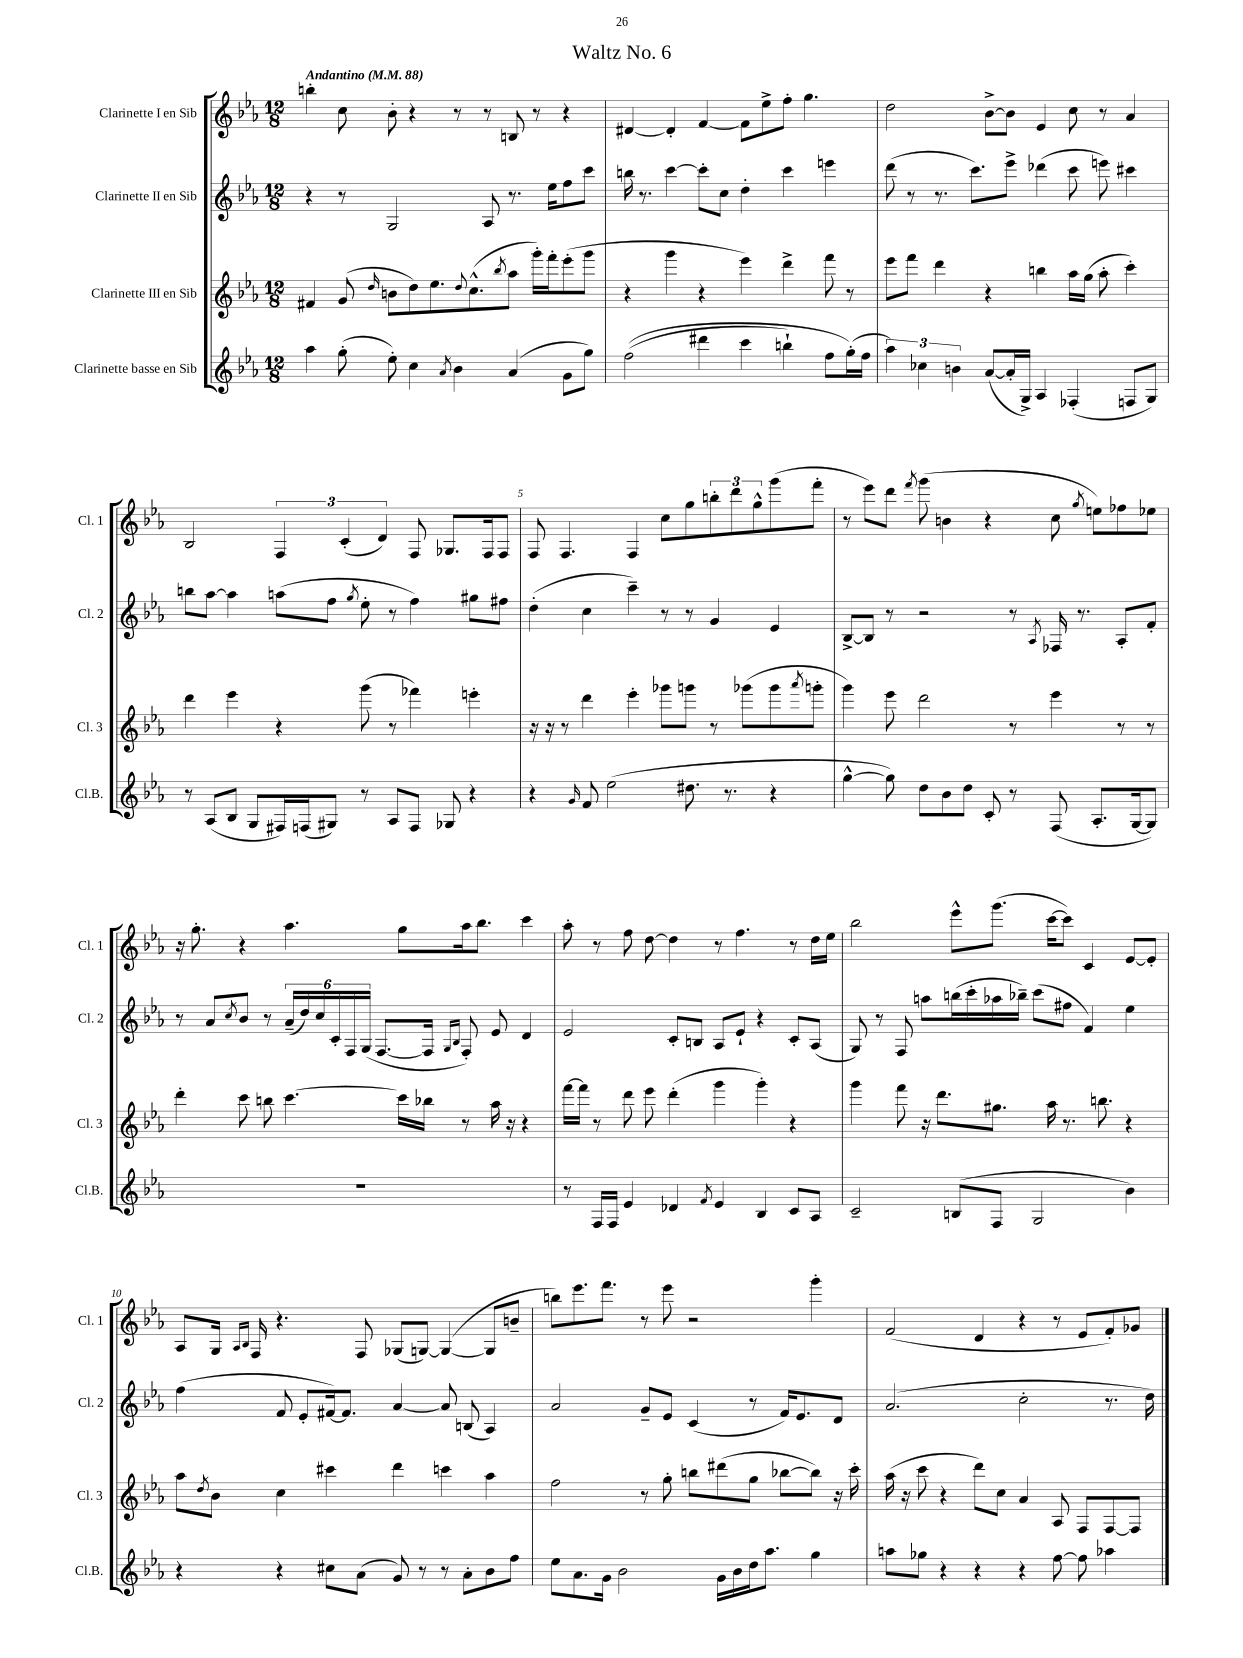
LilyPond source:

\header { title = "Waltz No. 6" }
<<
\new StaffGroup <<
\new Staff = "s0" \with { instrumentName = "Clarinette I en Sib" shortInstrumentName = "Cl. 1" } {
    \clef treble \key ees \major \numericTimeSignature \time 12/8 \tempo "Andantino" 4 = 88
    b''4-. c''8 bes'8-. r4 r8 r8 b8 r8 r4 |
    dis'4~ dis'4-. f'4~ f'8 ees''8-> f''8-. g''4. |
    d''2 bes'8~-> bes'8 ees'4 c''8 r8 aes'4 |
    bes2 \tuplet 3/2 { f4 c'4-.( d'4) } f8 ges8. f16 f8 |
    f8 f4. f4 c''8 g''8 \tuplet 3/2 { b''8-. d'''8 g''8-^ } g'''8( f'''8-. |
    r8 ees'''8) d'''8 \acciaccatura { f'''8 } g'''8( b'4 r4 c''8 \acciaccatura { g''8 } e''8) fes''8 ees''8 |
    r16 g''8.-. r4 aes''4. g''8 aes''16 bes''8. c'''4 |
    aes''8-. r8 f''8 d''8~ d''4 r8 f''4. r8 d''16 ees''16 |
    bes''2 ees'''8-^ g'''8.( c'''16~ c'''8) c'4 ees'8~ ees'8-. |
    aes8 g16 \grace { aes16 bes16 } f16 r4. f8 ges8( g8~) g4~( g8 b'8-- |
    b''8) ees'''8. f'''8. r8 ees'''8 r2 g'''4-. |
    f'2( d'4 r4 r8 ees'8 f'8-.) ges'8 \bar "|." |
}
\new Staff = "s1" \with { instrumentName = "Clarinette II en Sib" shortInstrumentName = "Cl. 2" } {
    \clef treble \key ees \major \numericTimeSignature \time 12/8
    r4 r8 g2 aes8 r8. ees''16 f''8 c'''8 |
    b''16 r8. c'''4~ c'''8-. c''8 d''4-. c'''4 e'''4 |
    d'''8( r8 r8. c'''8.) ees'''8-> des'''4( c'''8 e'''8) cis'''4 |
    b''8 aes''8~ aes''4 a''8( f''8 \acciaccatura { g''8 } ees''8-. r8 f''4) gis''8 fis''8 |
    d''4-.( c''4 c'''4--) r8 r8 g'4 ees'4 |
    bes8~-> bes8 r8 r2 r8 \acciaccatura { aes8 } fes16 r8. aes8-. f'8-. |
    r8 aes'8 \acciaccatura { c''8 } bes'8 r8 \tuplet 6/4 { aes'16--( d''16) c''16 c'16-. f16 g16( } f8.~ f16 \grace { g16 bes16 } f8-.) ees'8 d'4 |
    ees'2 c'8-. b8 aes8 ees'8-! r4 c'8-. aes8( |
    g8) r8 f8 a''8 b''16( c'''16-. aes''16 bes''16--) c'''8( fis''8 f'4) ees''4 |
    f''4( f'8 ees'8-. fis'16~) fis'8. aes'4~ aes'8 b8( aes4) |
    aes'2 g'8-- ees'8 c'4( r8 f'16) ees'8. d'8 |
    aes'2.( c''2-. r8. d''16) \bar "|." |
}
\new Staff = "s2" \with { instrumentName = "Clarinette III en Sib" shortInstrumentName = "Cl. 3" } {
    \clef treble \key ees \major \numericTimeSignature \time 12/8
    fis'4 g'8( \grace { d''16 } b'8 d''8) ees''8. \appoggiatura { d''8 } c''8.-^( \acciaccatura { bes''8 } aes''8 g'''16-.) f'''16-. ees'''8-.( g'''8 |
    r4 g'''4 r4 ees'''4) d'''4-> f'''8 r8 |
    ees'''8 f'''8 d'''4 r4 b''4 aes''16 g''16( aes''8-. c'''4-.) |
    d'''4 ees'''4 r4 g'''8( r8 fes'''4) e'''4-. |
    r16 r16 r8 d'''4 ees'''4-. ges'''8 g'''8 r8 ges'''8( ges'''8 \acciaccatura { aes'''8 } g'''8-. |
    g'''4) ees'''8 d'''2 r8 ees'''4 r8 r8 |
    d'''4-. c'''8 b''8 c'''4.~ c'''16 bes''16 r8 aes''16 r16 r4 |
    f'''16~ f'''16 r8 d'''8 ees'''8 d'''4-.( g'''4 g'''4-.) r4 |
    g'''4 f'''8 r16 d'''8. gis''8. aes''16 r8. b''8. r4 |
    aes''8 \acciaccatura { d''8 } bes'8 c''4 cis'''4 d'''4 c'''4 aes''4 |
    f''2 r8 g''8-. b''8 dis'''8( g''8 bes''8~ bes''8) r16 c'''16-. |
    aes''16( r16 c'''8 r4 d'''8) c''8 aes'4 aes8 f8 f8~ f8 \bar "|." |
}
\new Staff = "s3" \with { instrumentName = "Clarinette basse en Sib" shortInstrumentName = "Cl.B." } {
    \clef treble \key ees \major \numericTimeSignature \time 12/8
    aes''4 g''8-.( ees''8-.) c''4 \acciaccatura { aes'8 } bes'4 aes'4( g'8 g''8) |
    f''2(\( dis'''4 c'''4 b''4-!) f''8 g''16-.(\) f''16 |
    \tuplet 3/2 { aes''4) ces''4 b'4 } aes'8~( aes'16-. g16->) aes4 fes4-.( f8 g8) |
    r8 aes8( bes8 g8 fis16) f16( gis8) r8 aes8 f8 ges8 r4 |
    r4 \grace { g'16 } f'8 ees''2( dis''8. r8. r4 |
    g''4~-^ g''8) d''8 bes'8 d''8 c'8-. r8 f8( aes8.-. g16~ g8) |
    R1. |
    r8 f16 f16 ees'4 des'4 \acciaccatura { f'8 } ees'4 bes4 c'8 aes8 |
    c'2-- b8( f8 g2 bes'4) |
    r4 r4 cis''8 aes'8( g'8) r8 r8 aes'8-. bes'8 f''8 |
    ees''8 aes'8. g'16 bes'2 g'16 bes'16 d''16 aes''8. g''4 |
    a''8 ges''8 r4 r4 r4 f''8~ f''8 aes''4 \bar "|." |
}
>>
>>
\layout { \context { \Score \override BarNumber.break-visibility = ##(#f #t #t) barNumberVisibility = #(every-nth-bar-number-visible 5) } }
